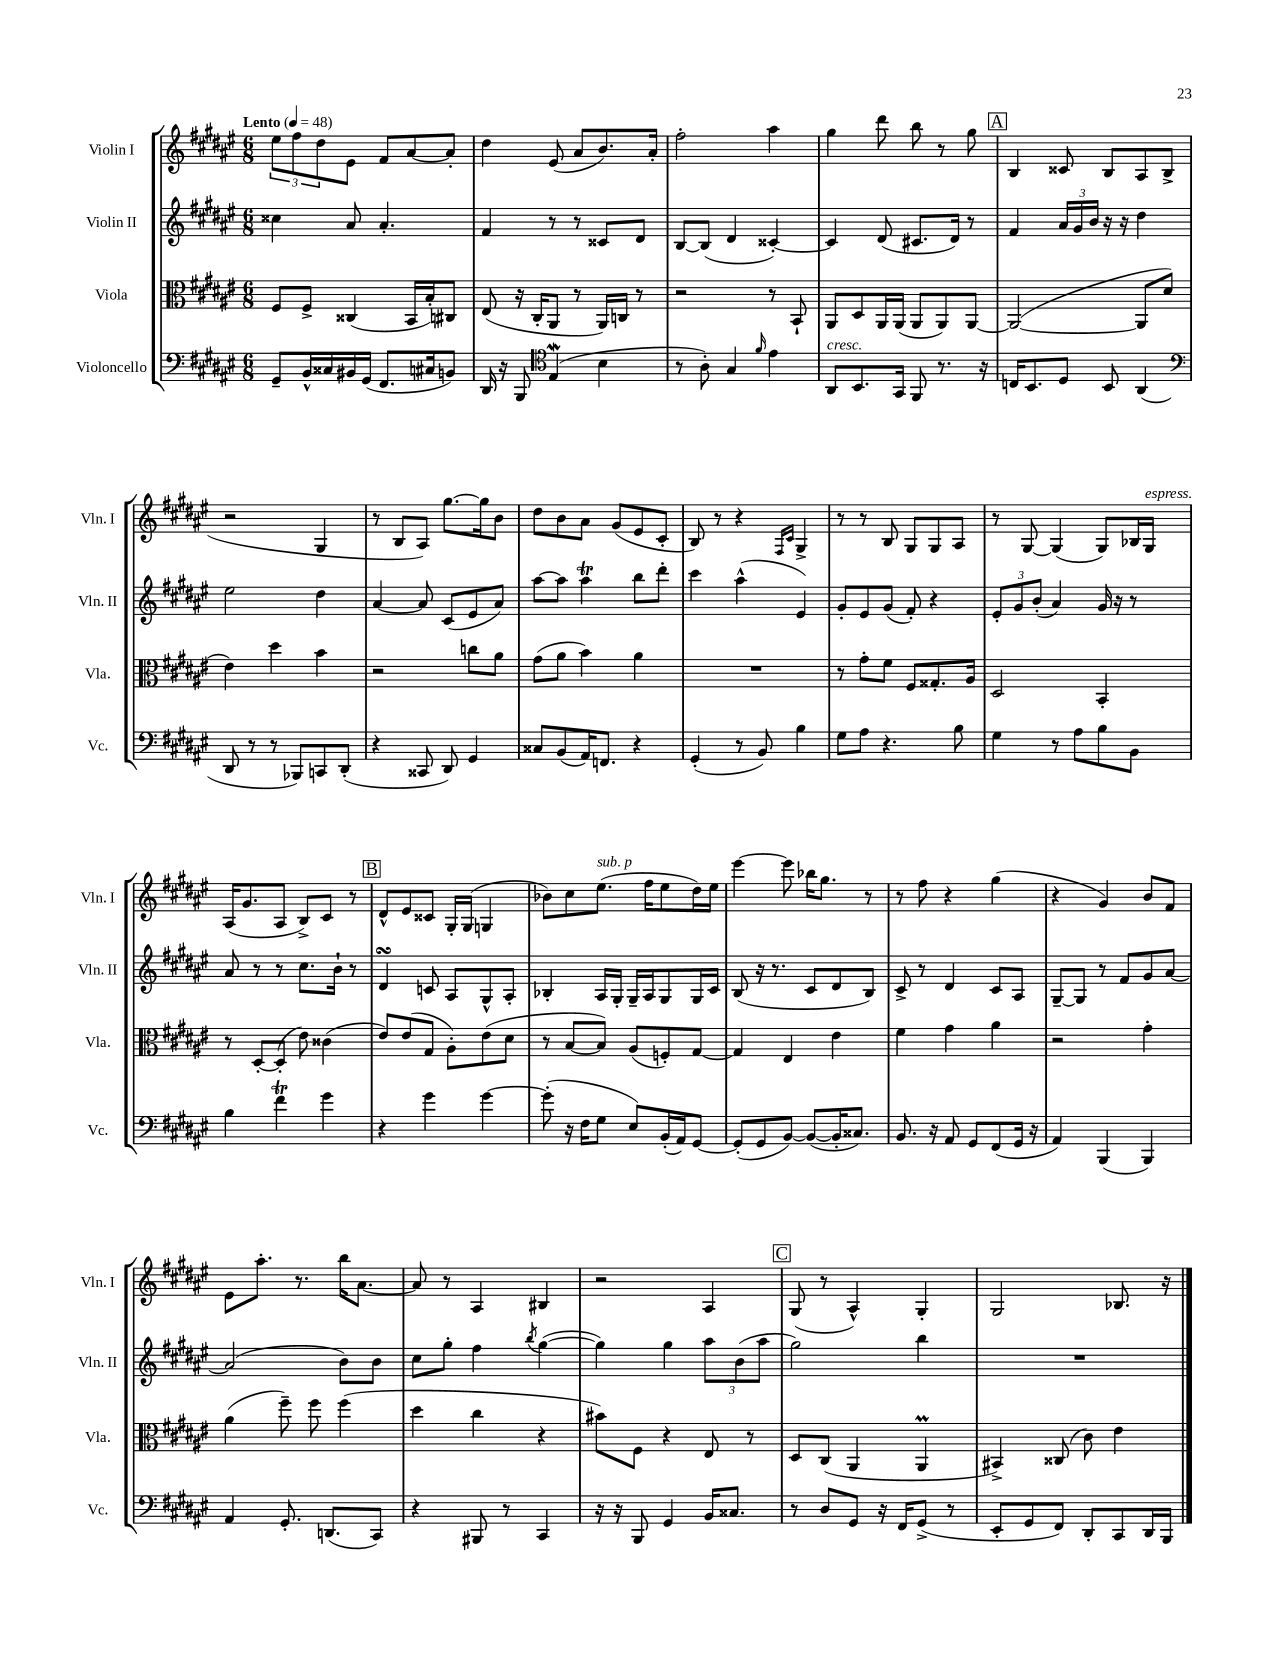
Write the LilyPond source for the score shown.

<<
\new StaffGroup <<
\new Staff = "s0" \with { instrumentName = "Violin I" shortInstrumentName = "Vln. I" } {
    \clef treble \key fis \major \numericTimeSignature \time 6/8 \tempo "Lento" 4 = 48
    \tuplet 3/2 { eis''8 fis''8 dis''8 } eis'8 fis'8 ais'8~ ais'8-. |
    dis''4 eis'8( ais'8 b'8.) ais'16-. |
    fis''2-. ais''4 |
    gis''4 dis'''8 b''8 r8 gis''8 |
    \mark \markup { \box "A" } b4 cisis'8 b8 ais8 b8->( |
    r2 gis4 |
    r8 b8 ais8) gis''8.~ gis''16 b'8 |
    dis''8 b'8 ais'8 gis'8( eis'8 cis'8-. |
    b8) r8 r4 \grace { fis16 cis'16 } gis4-> |
    r8 r8 b8 gis8 gis8 ais8 |
    r8 gis8~ gis4( gis8) bes16 gis16^\markup { \italic "espress." } |
    ais16( gis'8. ais8 b8->) cis'8 r8 |
    \mark \markup { \box "B" } dis'8-^ eis'8 cisis'8 gis16-. gis16( g4 |
    bes'8) cis''8 eis''8.^\markup { \italic "sub. p" }( fis''16 eis''8 dis''16) eis''16 |
    eis'''4~ eis'''8 bes''16 gis''8. r8 |
    r8 fis''8 r4 gis''4( |
    r4 gis'4) b'8 fis'8 |
    eis'8 ais''8.-. r8. b''16 ais'8.~ |
    ais'8 r8 ais4 bis4 |
    r2 ais4 |
    \mark \markup { \box "C" } gis8( r8 ais4-^) gis4-. |
    gis2 bes8. r16 \bar "|." |
}
\new Staff = "s1" \with { instrumentName = "Violin II" shortInstrumentName = "Vln. II" } {
    \clef treble \key fis \major \numericTimeSignature \time 6/8
    cisis''4 ais'8 ais'4.-. |
    fis'4 r8 r8 cisis'8 dis'8 |
    b8~ b8( dis'4 cisis'4~-.) |
    cisis'4 dis'8( cis'8. dis'16) r8 |
    \mark \markup { \box "A" } fis'4 \tuplet 3/2 { ais'16 gis'16 b'16 } r16 r16 dis''4 |
    eis''2 dis''4 |
    ais'4~ ais'8 cis'8( eis'8 ais'8) |
    ais''8~ ais''8 ais''4\trill b''8 dis'''8-. |
    cis'''4 ais''4-^( eis'4) |
    gis'8-. eis'8 gis'8( fis'8-.) r4 |
    \tuplet 3/2 { eis'8-. gis'8 b'8-.( } ais'4) gis'16 r16 r8 |
    ais'8 r8 r8 cis''8. b'16-! r8 |
    \mark \markup { \box "B" } dis'4\turn c'8 ais8 gis8-^ ais8-. |
    bes4-. ais16 gis16-. gis16-- ais16 gis8 gis16 cis'16 |
    b8( r16 r8. cis'8 dis'8 b8) |
    cis'8-> r8 dis'4 cis'8 ais8 |
    gis8~-- gis8 r8 fis'8 gis'8 ais'8~ |
    ais'2( b'8) b'8 |
    cis''8 gis''8-. fis''4 \acciaccatura { b''8 } gis''4~( |
    gis''4) gis''4 \tuplet 3/2 { ais''8 b'8( ais''8 } |
    \mark \markup { \box "C" } gis''2) b''4 |
    R2. \bar "|." |
}
\new Staff = "s2" \with { instrumentName = "Viola" shortInstrumentName = "Vla." } {
    \clef alto \key fis \major \numericTimeSignature \time 6/8
    fis8 fis8-> cisis4( b,16 b16-.) cis8 |
    eis8( r16 cis16-. ais,8 r8 ais,16) c16 r8 |
    r2 r8 b,8-! |
    ais,8 dis8 ais,16 ais,16( ais,8 ais,8) ais,8~ |
    \mark \markup { \box "A" } ais,2~( ais,8 dis'8 |
    eis'4) dis''4 b'4 |
    r2 c''8 ais'8 |
    gis'8( ais'8 b'4) ais'4 |
    R2. |
    r8 gis'8-. fis'8 fis8 gisis8.-. ais16 |
    dis2 b,4-. |
    r8 dis8~-. dis8-.( eis'8) cisis'4( |
    \mark \markup { \box "B" } eis'8) eis'8( gis8 ais8-.) eis'8( dis'8 |
    r8 b8~ b8) ais8( f8-.) gis8~ |
    gis4 eis4 eis'4 |
    fis'4 gis'4 ais'4 |
    r2 gis'4-. |
    ais'4( fis''8--) fis''8 fis''4( |
    dis''4 cis''4 r4 |
    bis'8) fis8 r4 eis8 r8 |
    \mark \markup { \box "C" } dis8 cis8( ais,4 ais,4\prall |
    bis,4->) cisis8( cis'8) eis'4 \bar "|." |
}
\new Staff = "s3" \with { instrumentName = "Violoncello" shortInstrumentName = "Vc." } {
    \clef bass \key fis \major \numericTimeSignature \time 6/8
    gis,8-- b,16-^ cisis16 bis,16 gis,16( fis,8. cis16 b,8) |
    dis,16 r16 b,,8 \clef tenor eis4\mordent( b4 |
    r8 ais8-.) gis4 \grace { fis'16 } eis'4 |
    ais,8^\markup { \italic "cresc." } b,8. gis,16 fis,8 r8. r16 |
    \mark \markup { \box "A" } c16 b,8. dis8 b,8 ais,4( |
    \clef bass dis,8 r8 r8 bes,,8) c,8 dis,8-.( |
    r4 cisis,8 dis,8) gis,4 |
    cisis8 b,8( ais,16) f,8. r4 |
    gis,4-.( r8 b,8) b4 |
    gis8 ais8 r4. b8 |
    gis4 r8 ais8 b8 b,8 |
    b4 fis'4\trill gis'4 |
    \mark \markup { \box "B" } r4 gis'4 gis'4~ |
    gis'8-.( r16 fis16 gis8 eis8) b,16-.( ais,16) gis,8~ |
    gis,8-.( gis,8 b,8~) b,8~( b,16-. cisis8.) |
    b,8. r16 ais,8 gis,8 fis,8( gis,16 r16 |
    ais,4) b,,4( b,,4) |
    ais,4 gis,8.-. d,8.( cis,8) |
    r4 bis,,8 r8 cis,4 |
    r16 r16 b,,8 gis,4 b,16 cisis8. |
    \mark \markup { \box "C" } r8 dis8 gis,8 r16 fis,16 gis,8->( r8 |
    eis,8-. gis,8 fis,8) dis,8-. cis,8 dis,16 b,,16 \bar "|." |
}
>>
>>
\layout { \context { \Score \remove "Bar_number_engraver" } }
